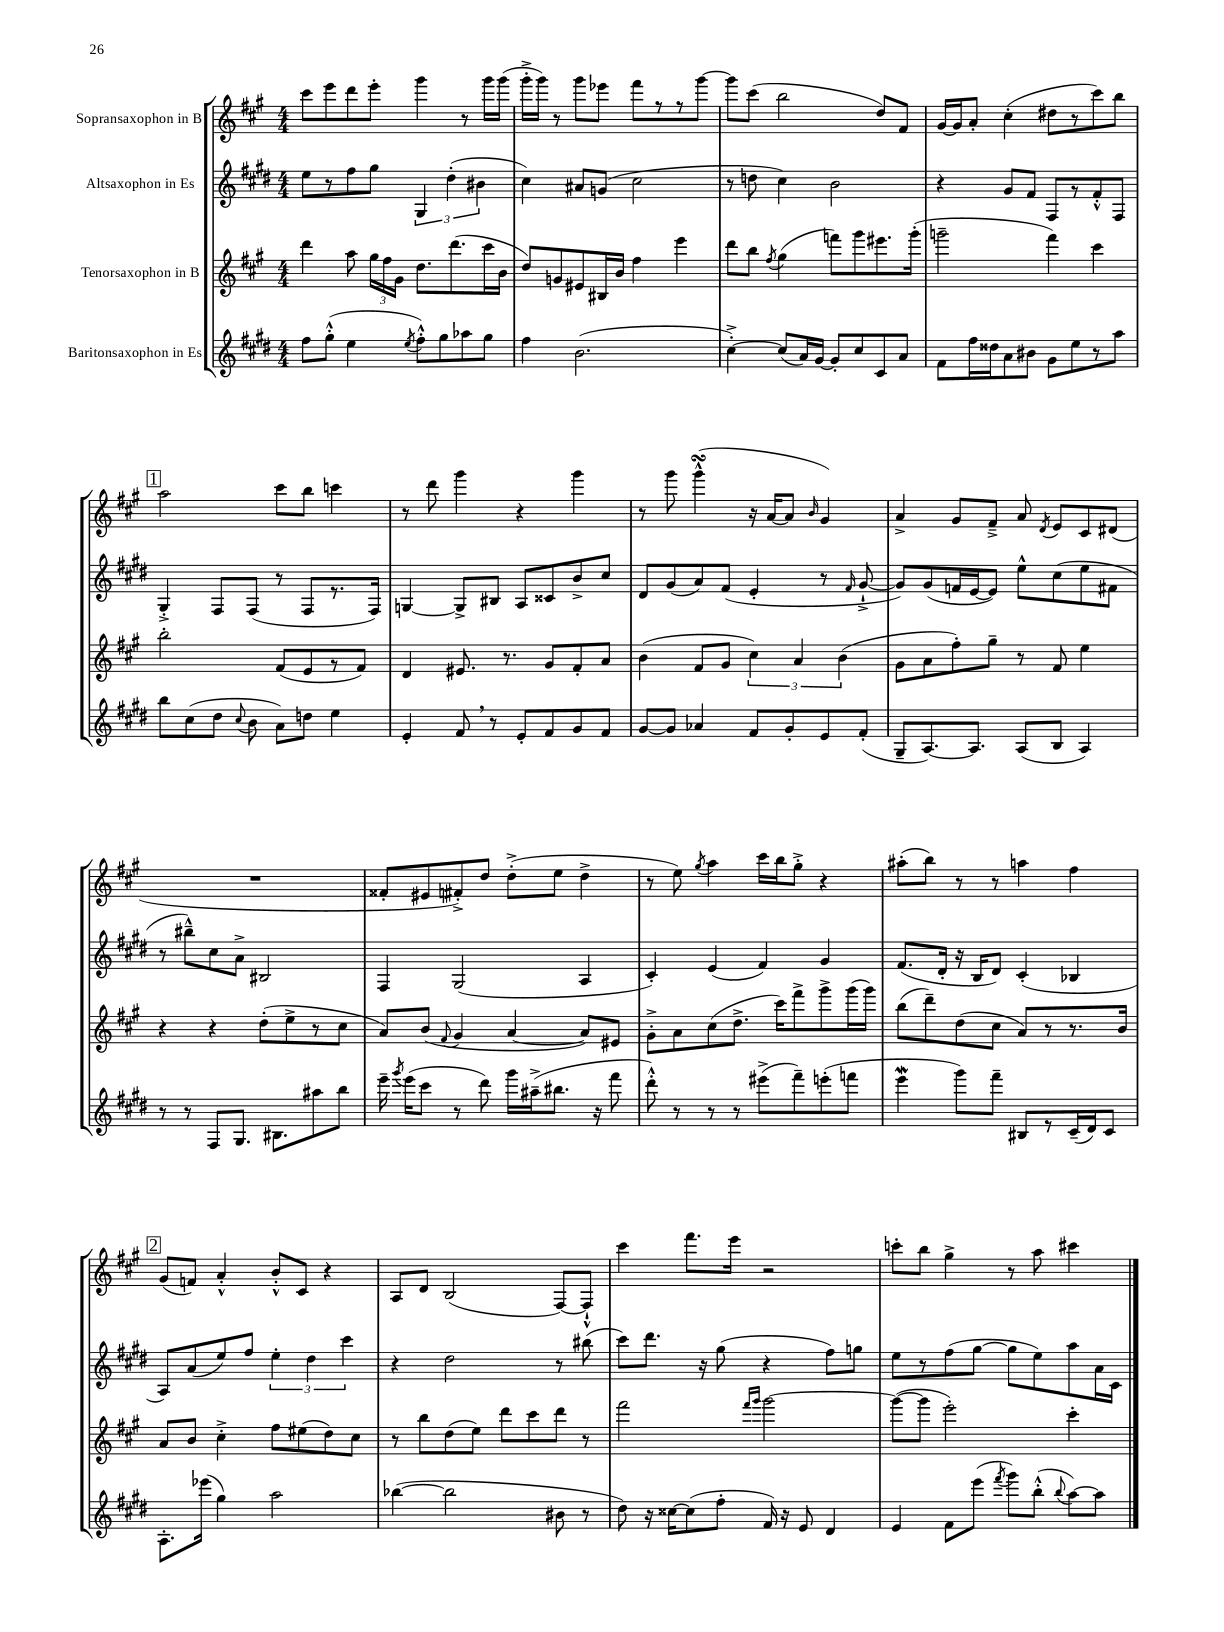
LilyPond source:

<<
\new StaffGroup <<
\new Staff = "s0" \with { instrumentName = "Sopransaxophon in B" } {
    \clef treble \key a \major \numericTimeSignature \time 4/4
    \autoBeamOff cis'''8[ e'''8 d'''8 e'''8]-. gis'''4 r8 gis'''16[ gis'''16]( |
    gis'''16[-.-> gis'''16]) r8 gis'''8[ ees'''8] fis'''8[ r8 r8 gis'''8]~ |
    gis'''8[ cis'''8]( b''2 d''8[) fis'8] |
    gis'16[~ gis'16 a'8]-. cis''4-.( dis''8[ r8 cis'''8) b''8] |
    \mark \markup { \box "1" } a''2 cis'''8[ b''8] c'''4 |
    r8 d'''8 gis'''4 r4 gis'''4 |
    r8 gis'''8 gis'''4-^\turn( r16 a'16[~ a'8] \grace { b'16 } gis'4) |
    a'4-> gis'8[ fis'8]---> a'8 \acciaccatura { d'8 } e'8[ cis'8 dis'8]( |
    R1 |
    fisis'8[-. eis'8 fis'8-.->) d''8] d''8[-.->( e''8] d''4-> |
    r8 e''8) \acciaccatura { gis''8 } a''4 cis'''16[ b''16 gis''8]-.-> r4 |
    ais''8[-.( b''8]) r8 r8 a''4 fis''4 |
    \mark \markup { \box "2" } gis'8[( f'8]) a'4-.-^ b'8[-.-^ cis'8] r4 |
    a8[ d'8] b2( fis8[~) fis8]-!-^ |
    cis'''4 fis'''8.[ e'''16] r2 |
    c'''8[-. b''8] gis''4-> r8 a''8 cis'''4 \bar "|." |
}
\new Staff = "s1" \with { instrumentName = "Altsaxophon in Es" } {
    \clef treble \key e \major \numericTimeSignature \time 4/4
    \autoBeamOff e''8[ r8 fis''8 gis''8] \tuplet 3/2 { gis4 dis''4-.( bis'4 } |
    cis''4) ais'8[ g'8]( cis''2 |
    r8 d''8 cis''4) b'2 |
    r4 gis'8[ fis'8] fis8[ r8 fis'8-.-^ fis8] |
    \mark \markup { \box "1" } gis4-.-> fis8[ fis8]( r8 fis8[ r8. fis16]) |
    g4~ g8[-> bis8] a8[ cisis'8 b'8-> cis''8] |
    dis'8[ gis'8( a'8) fis'8]( e'4-. r8 \grace { fis'16 } gis'8~-!-> |
    gis'8[) gis'8( f'16 e'16~ e'8]) e''8[-^ cis''8( e''8 fis'8] |
    r8 bis''8[---^) cis''8 a'8]-> bis2 |
    fis4 gis2( a4 |
    cis'4-.) e'4( fis'4) gis'4 |
    fis'8.[( dis'16]-. r16 b16[ dis'8]) cis'4-.( bes4 |
    \mark \markup { \box "2" } a8[) a'8( e''8) fis''8] \tuplet 3/2 { e''4-. dis''4 cis'''4 } |
    r4 dis''2 r8 bis''8( |
    cis'''8[) dis'''8.] r16 gis''8( r4 fis''8[) g''8] |
    e''8[ r8 fis''8( gis''8]~ gis''8[ e''8) a''8 a'16 cis'16] \bar "|." |
}
\new Staff = "s2" \with { instrumentName = "Tenorsaxophon in B" } {
    \clef treble \key a \major \numericTimeSignature \time 4/4
    \autoBeamOff d'''4 a''8 \tuplet 3/2 { gis''16[ fis''16 gis'16] } d''8.[ d'''8.( cis'''16 b'16] |
    d''8[) g'8 eis'8 bis16 b'16] fis''4 e'''4 |
    d'''8[ b''8] \acciaccatura { fis''8 } gis''4( f'''8[) gis'''8 eis'''8. gis'''16]-.( |
    g'''2-- fis'''4) cis'''4 |
    \mark \markup { \box "1" } b''2-. fis'8[( e'8 r8 fis'8]) |
    d'4 eis'8. r8. gis'8[ fis'8-. a'8] |
    b'4( fis'8[ gis'8] \tuplet 3/2 { cis''4) a'4 b'4( } |
    gis'8[ a'8 fis''8-.) gis''8]-- r8 fis'8 e''4 |
    r4 r4 d''8[-.( e''8-> r8 cis''8] |
    a'8[) b'8]( \appoggiatura { fis'8 } gis'4 a'4~ a'8[) eis'8] |
    gis'8[-.-> a'8 cis''8( d''8.]-> cis'''16[) fis'''8-> gis'''8-> gis'''16( gis'''16]) |
    b''8[( d'''8--) d''8( cis''8] a'8[) r8 r8. b'16] |
    \mark \markup { \box "2" } a'8[ b'8] cis''4-.-> fis''8[ eis''8( d''8) cis''8] |
    r8 b''8[ d''8( e''8]) d'''8[ cis'''8 d'''8] r8 |
    fis'''2 \grace { fis'''16[ gis'''16] } gis'''2~ |
    gis'''8[~( gis'''8] e'''2-.) cis'''4-. \bar "|." |
}
\new Staff = "s3" \with { instrumentName = "Baritonsaxophon in Es" } {
    \clef treble \key e \major \numericTimeSignature \time 4/4
    \autoBeamOff fis''8[ gis''8]-.-^( e''4 \acciaccatura { e''8 } fis''8[-.-^) gis''8 aes''8 gis''8] |
    fis''4 b'2.( |
    cis''4~-.->) cis''8[( a'16) gis'16]~ gis'8[-. cis''8 cis'8 a'8] |
    fis'8[ fis''16 disis''16 a'8 bis'8] gis'8[ e''8 r8 a''8] |
    \mark \markup { \box "1" } b''8[ cis''8( dis''8] \appoggiatura { cis''8 } b'8 a'8[) d''8] e''4 |
    e'4-. fis'8 \breathe r8 e'8[-. fis'8 gis'8 fis'8] |
    gis'8[~ gis'8] aes'4 fis'8[ gis'8-. e'8 fis'8]-.( |
    gis8[-- a8.~) a8.] a8[( b8] a4) |
    r8 r8 fis8[ gis8.] bis8.[ ais''8 b''8] |
    e'''16-- \acciaccatura { gis'''8 } e'''16[( cis'''8] r8 dis'''8) gis'''16[ ais''16--->( bis''8.] r16 fis'''8 |
    dis'''8-.-^) r8 r8 r8 eis'''8[->( fis'''8--) e'''8-.( f'''8] |
    e'''4\mordent gis'''8[) fis'''8]-- bis8[ r8 cis'16--( dis'16) cis'8] |
    \mark \markup { \box "2" } a8.[-. ees'''16]( gis''4) a''2 |
    bes''4~( bes''2 bis'8 r8 |
    dis''8) r16 cisis''16[~ cisis''8( fis''8]-. fis'16) r16 e'8 dis'4 |
    e'4 fis'8[ e'''8]( \acciaccatura { fis'''8 } gis'''8[) b''8]-.-^( \appoggiatura { b''8 } a''8[~) a''8] \bar "|." |
}
>>
>>
\layout { \context { \Score \remove "Bar_number_engraver" } }
